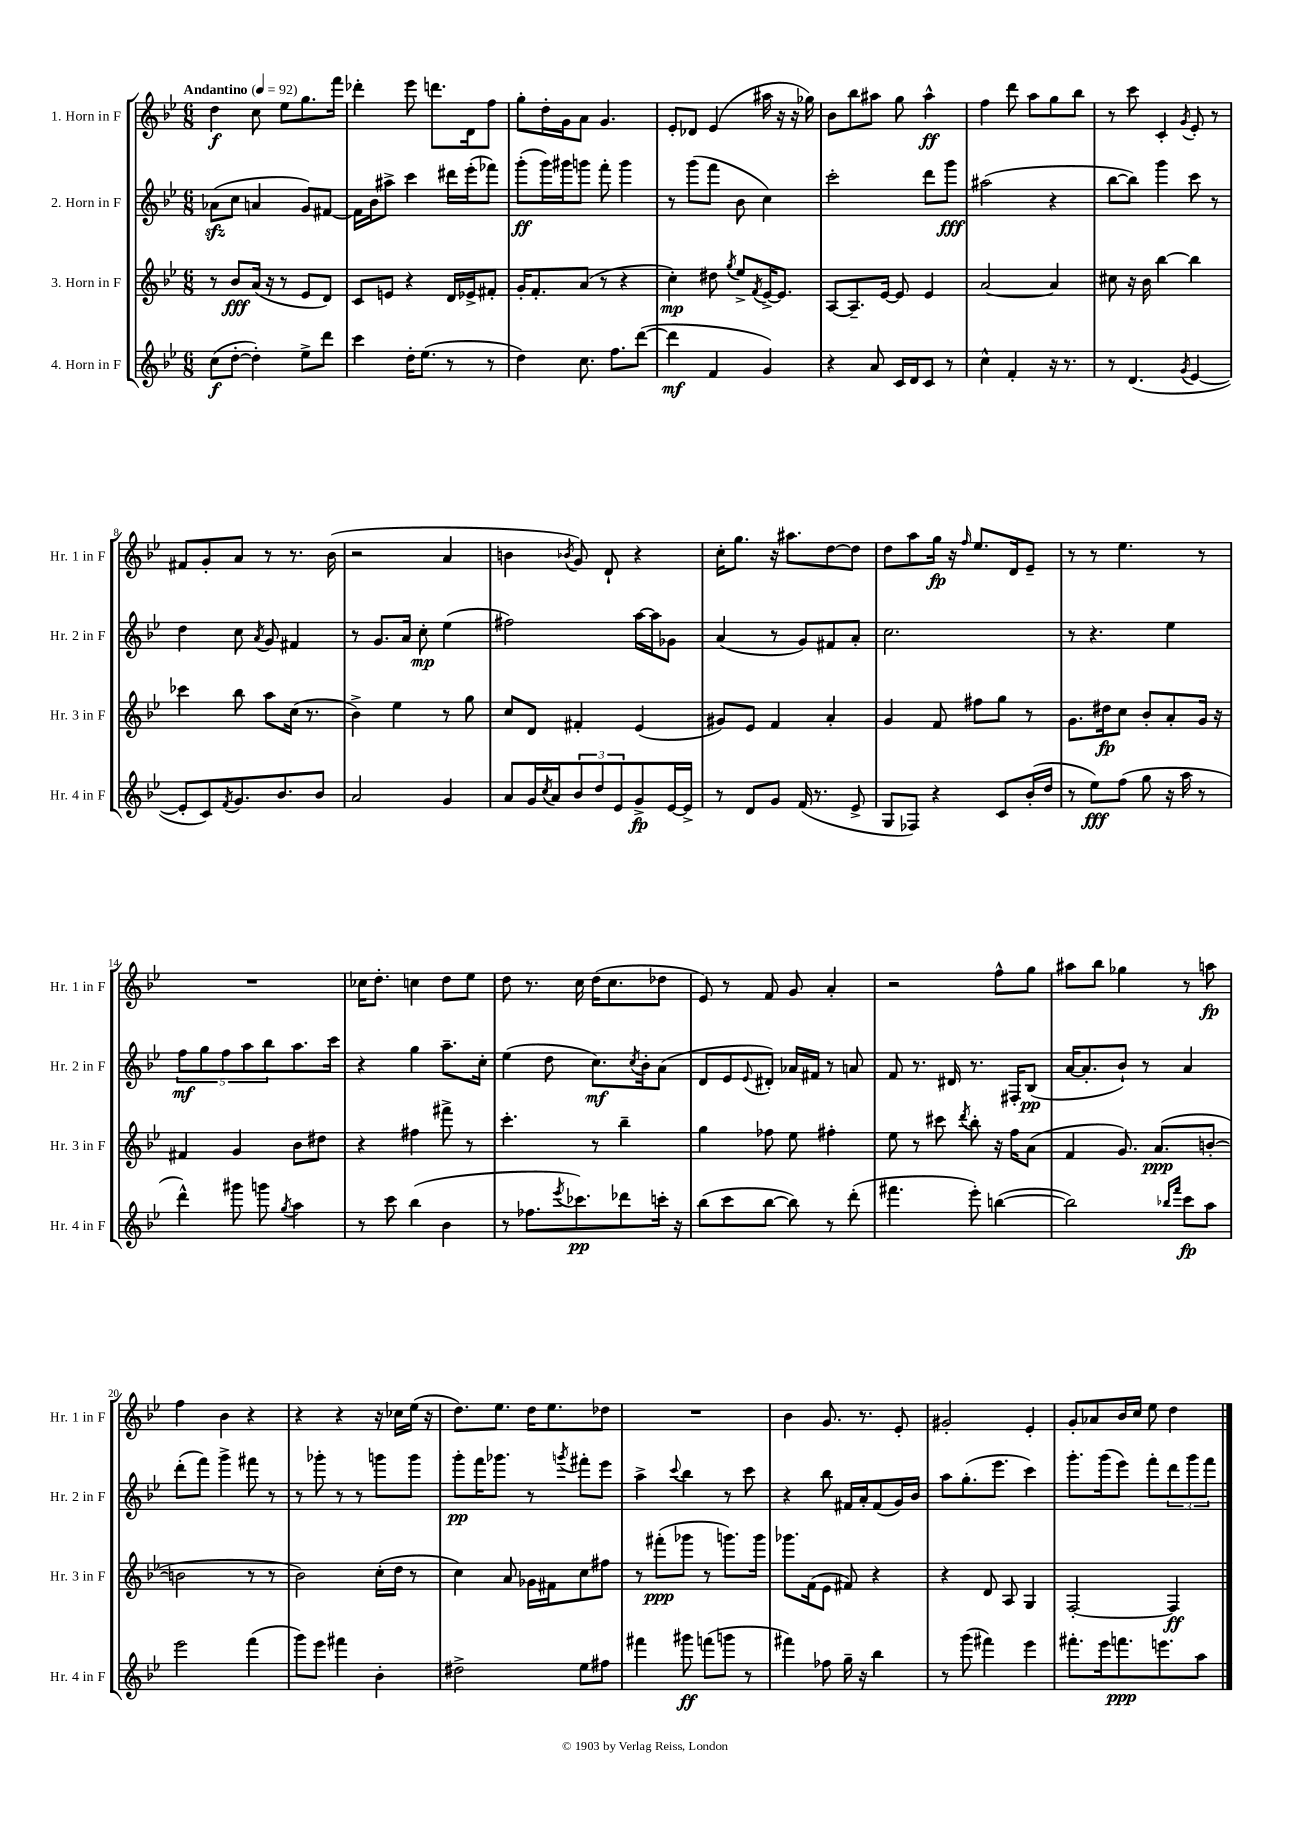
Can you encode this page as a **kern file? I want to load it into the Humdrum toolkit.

**kern	**kern	**kern	**kern
*staff4	*staff3	*staff2	*staff1
*clefG2	*clefG2	*clefG2	*clefG2
*k[b-e-]	*k[b-e-]	*k[b-e-]	*k[b-e-]
*M6/8	*M6/8	*M6/8	*M6/8
*MM92	*MM92	*MM92	*MM92
(8cc\L	8r	(8a-\L	4dd\
[8dd'\J	8b-/L	8cc\J	.
4dd'\])	(16a/Jk	4a/	8cc\
.	16r	.	.
.	8r	.	8ee-\L
8ee-^\L	8e-/L	8g/L)	8.gg\
8ddd\J	8d/J)	[8f#/J	.
.	.	.	16fff\Jk
=	=	=	=
4ccc\	8c/L	16f#\]LL	4ddd-'\
.	.	16b-\J	.
.	8e/J	8aa#^\J	.
16dd'\LK	4r	4ccc\	8eee-\
(8.ee-\J	.	.	.
.	.	.	8.ddd\L
8r	16d/LL	16ddd#\LL	.
.	16e-^/J	(16eee-'\J	16d\k
8r	8f#'/J	8fff-\J)	8ff\J
=	=	=	=
4dd\)	16g'/LK	(8ggg'\L	8gg'\L
.	8.f'/	.	.
.	.	16ggg\L)	16dd'\L
.	.	16ggg#\J	16g\J
8.cc\	(8a/J	8ggg\J	8a\J
.	8r	8fff'\	4.g/
8.ff\L	.	.	.
.	4r	4ggg\	.
([8ddd\J	.	.	.
=	=	=	=
4ddd\]	4cc'\)	8r	8e-'/L
.	.	(8ggg\L	8d-/J
4f/	8dd#\	8fff\J	(4e-/
.	8qgg/	.	.
.	8ee-^/L	8b-\	.
.	8qf/	.	.
4g/)	[16e-^/K	4cc\)	16aa#\
.	8.e-/]J	.	16r
.	.	.	16r
.	.	.	16gg-\)
=	=	=	=
4r	[8A/L	2ccc'\	8b-\L
.	8.A~/]	.	8bb-\
8a/	.	.	8aa#\J
.	[16e-/Jk	.	.
16c/LL	8e-/]	.	8gg\
16d/J	.	.	.
8c/J	4e-/	8ddd\L	4aa#^^\
8r	.	8ggg\J	.
=	=	=	=
4cc^^\	[2a/	(2aa#\	4ff\
4f'/	.	.	8ddd\
.	.	.	8aa\L
16r	4a/]	4r	8gg\
8.r	.	.	.
.	.	.	8bb-\J
=	=	=	=
8r	8cc#\	[8bb-\L	8r
(4.d/	16r	8bb-\]J)	8ccc\
.	16b-\	.	.
.	[4bb-\	4ggg\	4c'/
8qg/	.	.	8qg/
[4e-/	4bb-\]	8ccc\	8e-'/
.	.	8r	8r
=	=	=	=
8e-'/]L	4ccc-\	4dd\	8f#/L
8c/)	.	.	8g'/
8qf/	.	.	.
8.g/	8bb-\	8cc\	8a/J
.	.	8qa/	.
.	8aa\L	8g/	8r
8.b-/	.	.	.
.	(16cc\Jk	4f#/	8.r
.	8.r	.	.
8b-/J	.	.	.
.	.	.	(16b-\
=	=	=	=
2a/	4b-^\)	8r	2r
.	.	8.g/L	.
.	4ee-\	.	.
.	.	16a/Jk	.
.	.	8cc'\	.
4g/	8r	(4ee-\	4a/
.	8gg\	.	.
=	=	=	=
8a/L	8cc/L	2ff#\)	4b\
16g/L	8d/J	.	.
8qcc/	.	.	.
16a/J	.	.	.
.	.	.	8qb-/
12b-/	4f#'/	.	8g/)
12dd/	.	.	.
.	.	.	8d`/
12e-/	.	.	.
8g^/	(4e-/	[16aa\LL	4r
.	.	16aa\]J	.
[16e-/L	.	8g-\J	.
16e-^/]JJ	.	.	.
=	=	=	=
8r	8g#/L)	(4a/	16cc'\LK
.	.	.	8.gg\J
8d/L	8e-/J	.	.
8g/J	4f/	8r	16r
.	.	.	8.aa#\L
(16f/	.	8g/L)	.
8.r	.	.	.
.	4a'/	8f#/	[8dd\
8e-^/	.	8a'/J	8dd\]J
=	=	=	=
8G/L	4g/	2.cc\	8dd\L
8F-/J)	.	.	8aa\
4r	8f/	.	16gg\Jk
.	.	.	16r
.	.	.	16qqff/
.	8ff#\L	.	8.ee-/L
8c/L	8gg\J	.	.
.	.	.	16d/k
(16b-'/L	8r	.	8e-~/J
16dd/JJ	.	.	.
=	=	=	=
8r	8.g\L	8r	8r
8ee-\L)	.	4.r	8r
.	16dd#\k	.	.
(8ff\J	8cc\J	.	4.ee-\
8gg\	8b-'/L	.	.
16r	8a'/	4ee-\	.
16aa\	.	.	.
8r	16g/Jk	.	8r
.	16r	.	.
=	=	=	=
4ddd^^\)	4f#/	10ff\L	2.r
.	.	10gg\	.
.	.	10ff\	.
8ggg#\	4g/	.	.
.	.	10aa\	.
8ggg\	.	.	.
.	.	10bb-\	.
8qgg/	.	.	.
4aa\	8b-\L	8.aa\	.
.	8dd#\J	.	.
.	.	16ccc\Jk	.
=	=	=	=
8r	4r	4r	16cc-\LK
.	.	.	8.dd'\J
8ccc\	.	.	.
(4bb-\	4ff#\	4gg\	4cc\
4b-\	8fff#^\	8.aa~\L	8dd\L
.	8r	.	8ee-\J
.	.	16cc'\Jk	.
=	=	=	=
8r	4.ccc'\	(4ee-\	8dd\
8.ff-\L	.	.	8.r
.	.	8dd\	.
8qeee-/	.	.	.
8.ccc-\)	.	.	16cc\
.	8r	8.cc\L)	(16dd\LK
.	.	.	8.cc\
8ddd-\	4bb-~\	.	.
.	.	8qcc/	.
.	.	16b-'\k	.
16ccc'\Jk	.	(8a\J	8dd-\J
16r	.	.	.
=	=	=	=
(8bb-\L	4gg\	8d/L	8e-/)
8ccc\	.	8e-/	8r
.	.	8qqe-/	.
[8bb-\J	8ff-\	8d#'/J)	8f/
8bb-\])	8ee-\	16a-/LL	8g/
.	.	16f#/JJ	.
8r	4ff#'\	8r	4a'/
(8ddd'\	.	8a/	.
=	=	=	=
4.fff#\	8ee-\	8f/	2r
.	8r	8.r	.
.	8ccc#\	.	.
.	.	16d#/	.
.	8qddd/	.	.
8eee-'\)	8bb-'\	8.r	.
([4bb\	16r	.	8ff^^\L
.	16ff\LK	16F#'/LK	.
.	(8a\J	(8B-/J	8gg\J
=	=	=	=
2bb\])	4f/	[16a/LK	8aa#\L
.	.	8.a'/]	.
.	.	.	8bb-\J
.	8.g/)	8b-`/J)	4gg-\
.	.	8r	.
.	(8.a/L	.	.
16qqbb-/LL	.	.	.
16qqfff/JJ	.	.	.
8ccc\L	.	4a/	8r
8aa\J	[8b'/J	.	8aa\
=	=	=	=
2eee-\	2b\]	(8ddd'\L	4ff\
.	.	8fff\J)	.
.	.	4ggg^\	4b-\
(4fff\	8r	8fff#\	4r
.	8r	8r	.
=	=	=	=
8ggg\L)	2b-\)	8r	4r
8eee-\J	.	8ggg-'\	.
4fff#\	.	8r	4r
.	.	8r	.
4b-'\	(16cc'\LL	8ggg\L	16r
.	16dd\JJ	.	16cc-\LL
.	8r	8ggg\J	(16ee-\JJ
.	.	.	16r
=	=	=	=
2dd#^\	4cc\)	8ggg'\L	8.dd\L)
.	.	16fff\K	.
.	.	8.ggg-\J	8.ee-\J
.	8a/	.	.
.	16g-\LL	8r	16dd\LK
.	16f#\J	.	8.ee-\
.	.	8qggg/	.
8ee-\L	8cc\	8fff#'\L	.
8ff#\J	8ff#\J	8eee-\J	8dd-\J
=	=	=	=
4fff#\	8r	4aa^\	2.r
.	(8fff#'\L	.	.
.	.	8qqccc/	.
8ggg#\	8ggg-\J	4bb-\	.
(8fff\L	8r	.	.
8ggg\J	8.ggg\L)	8r	.
8r	.	8ccc\	.
.	16ggg\Jk	.	.
=	=	=	=
4fff#\)	8.ggg-\L	4r	4b-\
.	(16f\k	.	.
8ff-\	8e-\J	8bb-\	8.g/
16gg~\	8f#/)	16f#/LL	.
16r	.	16a'/J	8.r
4bb-\	4r	(8f#/	.
.	.	16g/L)	8e-'/
.	.	16b-/JJ	.
=	=	=	=
8r	4r	8aa\L	2g#'/
(8ggg\	.	(8.gg'\	.
4fff#\)	8d/	.	.
.	.	8.eee-\J	.
.	8A/	.	.
4eee-\	4G/	4ccc\)	4e-'/
=	=	=	=
8.fff#'\L	[2F'/	8.ggg'\L	8g'/L
.	.	.	8a-/
16eee-\k	.	(16ggg\k	.
8.fff\	.	8eee-\J)	16b-/L
.	.	.	16cc/JJ
.	.	8fff'\L	8ee-\
8.eee\	.	.	.
.	4F/]	12ddd\	4dd\
.	.	12ggg\	.
8aa\J	.	.	.
.	.	12fff\J	.
==	==	==	==
*-	*-	*-	*-
